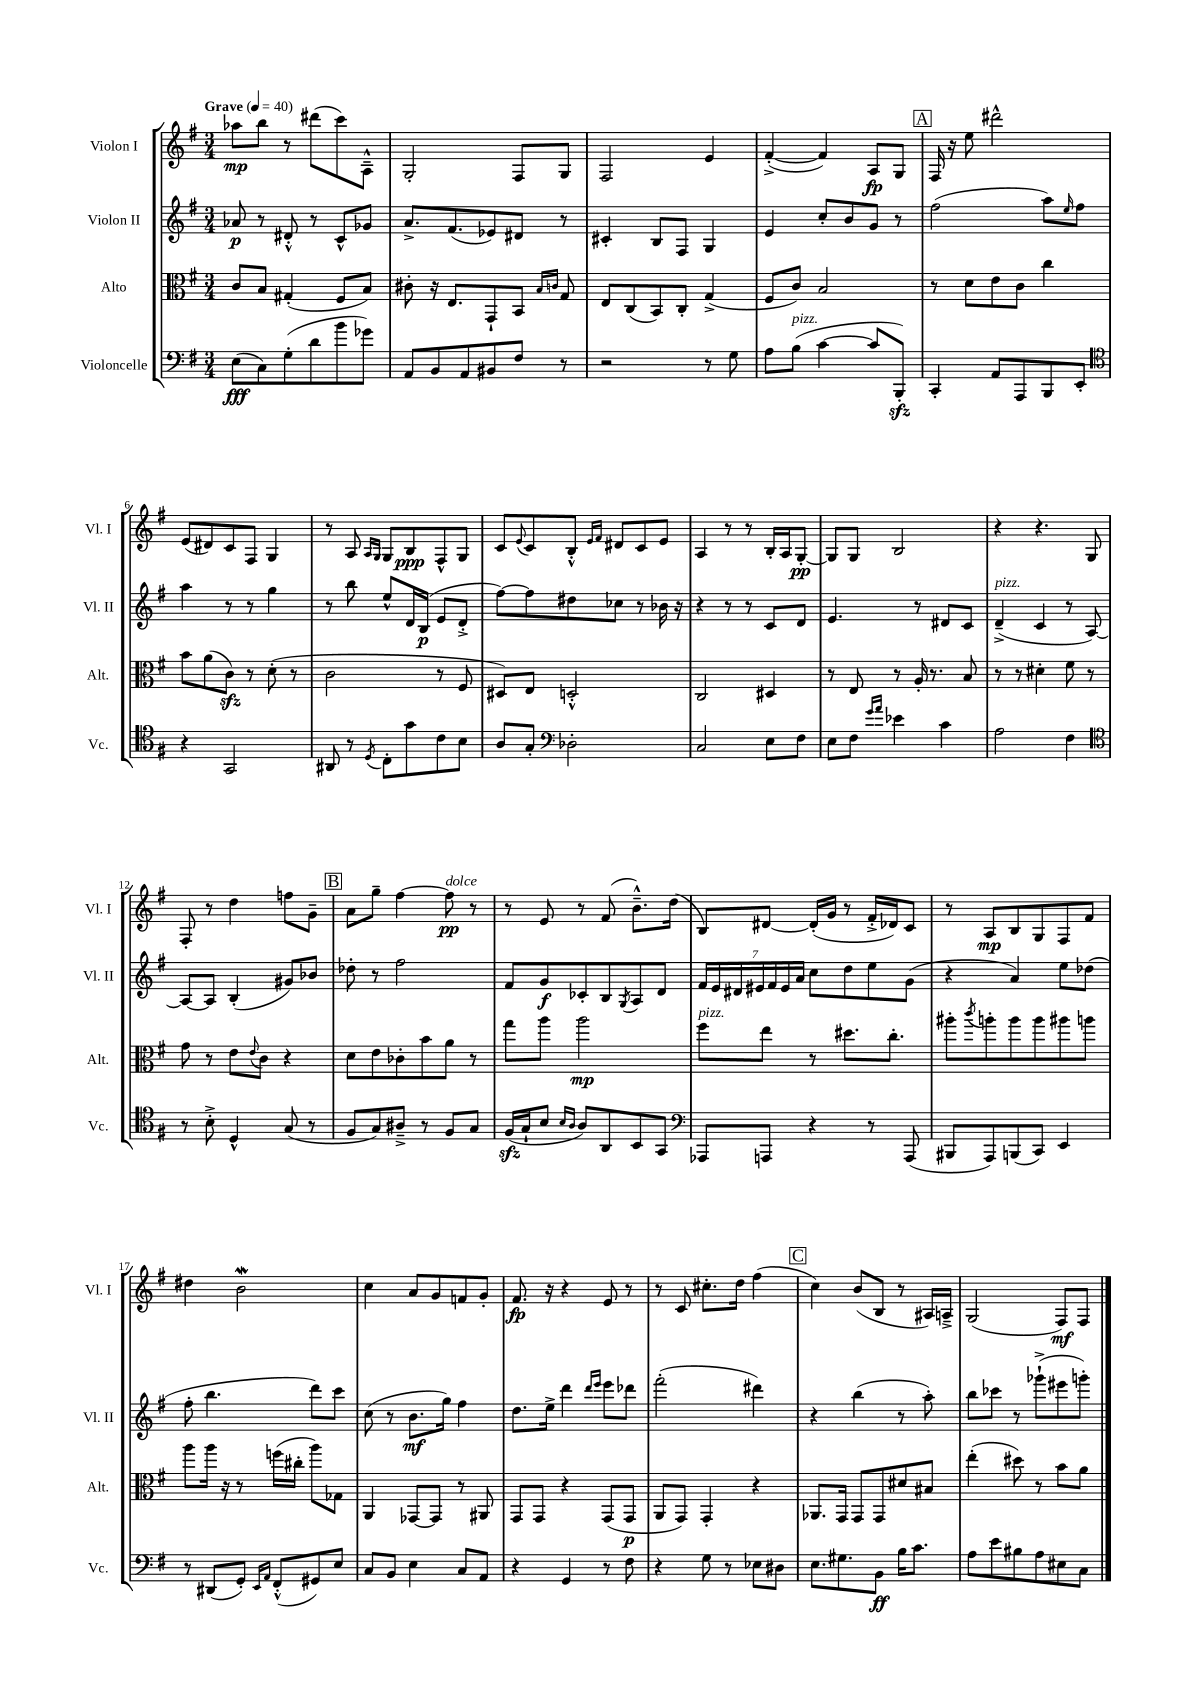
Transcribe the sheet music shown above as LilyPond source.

<<
\new StaffGroup <<
\new Staff = "s0" \with { instrumentName = "Violon I" shortInstrumentName = "Vl. I" } {
    \clef treble \key g \major \numericTimeSignature \time 3/4 \tempo "Grave" 4 = 40
    aes''8\mp b''8 r8 dis'''8( c'''8) a8---^ |
    g2-. fis8 g8 |
    fis2 e'4 |
    fis'4~-.->( fis'4) a8\fp g8 |
    \mark \markup { \box "A" } fis16 r16 e''8 dis'''2-^ |
    e'8( dis'8) c'8 fis8 g4 |
    r8 a8 \grace { a16 g16 } g8 b8\ppp fis8-^ g8 |
    c'8 \appoggiatura { e'8 } c'8 b8-.-^ \grace { e'16 fis'16 } dis'8 c'8 e'8 |
    a4 r8 r8 b16-. a16 g8~-.\pp |
    g8 g8 b2 |
    r4 r4. g8 |
    fis8-. r8 d''4 f''8 g'8-- |
    \mark \markup { \box "B" } a'8 g''8-- fis''4~ fis''8\pp^\markup { \italic "dolce" } r8 |
    r8 e'8 r8 fis'8( b'8.---^) d''16( |
    b8) dis'8~ dis'16-.( g'16 r8 fis'16-.-> des'16) c'8 |
    r8 a8\mp b8 g8 fis8 fis'8 |
    dis''4 b'2\mordent |
    c''4 a'8 g'8 f'8 g'8-. |
    fis'8.\fp r16 r4 e'8 r8 |
    r8 c'8 cis''8.-. d''16 fis''4( |
    \mark \markup { \box "C" } c''4) b'8( b8 r8 ais16) a16---> |
    g2( fis8\mf) fis8 \bar "|." |
}
\new Staff = "s1" \with { instrumentName = "Violon II" shortInstrumentName = "Vl. II" } {
    \clef treble \key g \major \numericTimeSignature \time 3/4
    aes'8\p r8 dis'8-.-^ r8 c'8-^ ges'8 |
    a'8.-> fis'8.( ees'8) dis'8 r8 |
    cis'4-. b8 fis8 g4 |
    e'4 c''8-. b'8 g'8 r8 |
    \mark \markup { \box "A" } fis''2( a''8) \grace { e''16 } fis''8 |
    a''4 r8 r8 g''4 |
    r8 b''8 e''8-^ d'16 b16\p( e'8 d'8-.-> |
    fis''8~) fis''8 dis''8 ces''8 r8 bes'16 r16 |
    r4 r8 r8 c'8 d'8 |
    e'4. r8 dis'8 c'8 |
    d'4--->^\markup { \italic "pizz." }( c'4 r8 a8~) |
    a8~ a8 b4-.( gis'8) bes'8 |
    \mark \markup { \box "B" } des''8-. r8 fis''2 |
    fis'8 g'8\f ces'8-. b8 \acciaccatura { g8 } a8 d'8 |
    \tuplet 7/4 { fis'16 e'16 dis'16 eis'16 fis'16 eis'16 a'16 } c''8 d''8 e''8 g'8( |
    r4 a'4) e''8 des''8( |
    fis''8-. b''4. d'''8) c'''8 |
    c''8( r8 b'8.\mf g''16) fis''4 |
    d''8. e''16-> d'''4 \grace { d'''16 e'''16 } e'''8 des'''8 |
    fis'''2-.( dis'''4) |
    \mark \markup { \box "C" } r4 b''4( r8 a''8-.) |
    b''8 ces'''8 r8 ges'''8-!->( eis'''8 g'''8-.) \bar "|." |
}
\new Staff = "s2" \with { instrumentName = "Alto" shortInstrumentName = "Alt." } {
    \clef alto \key g \major \numericTimeSignature \time 3/4
    c'8 b8 gis4-.( fis8 b8) |
    cis'8-. r16 e8. g,8-! b,8 \grace { b16 c'16 } g8 |
    e8 c8( b,8) c8-. g4->( |
    fis8 c'8) b2 |
    \mark \markup { \box "A" } r8 d'8 e'8 c'8 c''4 |
    b'8 a'8( c'8\sfz) r8 d'8-.( r8 |
    c'2 r8 fis8 |
    dis8) e8 d2-.-^ |
    c2 dis4 |
    r8 e8 r8 a16-. r8. b8 |
    r8 r8 dis'4-. fis'8 r8 |
    g'8 r8 e'8 \appoggiatura { e'8 } c'8 r4 |
    \mark \markup { \box "B" } d'8 e'8 ces'8-. b'8 a'8 r8 |
    g''8 a''8 a''2\mp |
    fis''8^\markup { \italic "pizz." } e''8 r8 dis''8. c''8.-. |
    ais''8-. \acciaccatura { c'''8 } a''8-. a''8 a''8 ais''8 a''8 |
    a''8 a''16 r16 r8 f''16( cis''16-. a''8) ges8 |
    a,4 ges,8~ ges,8 r8 ais,8 |
    g,8 g,8 r4 g,8( g,8\p |
    a,8 g,8) g,4-. r4 |
    \mark \markup { \box "C" } aes,8. g,16 g,8 g,8 dis'8 bis8 |
    e''4-.( dis''8) r8 b'8 a'8 \bar "|." |
}
\new Staff = "s3" \with { instrumentName = "Violoncelle" shortInstrumentName = "Vc." } {
    \clef bass \key g \major \numericTimeSignature \time 3/4
    e8\fff( c8) g8-.( d'8 b'8 ges'8) |
    a,8 b,8 a,8 bis,8 fis8 r8 |
    r2 r8 g8 |
    a8 b8^\markup { \italic "pizz." }( c'4~ c'8 b,,8-.\sfz) |
    \mark \markup { \box "A" } c,4-. a,8 a,,8 b,,8 e,8-. |
    \clef tenor r4 g,2 |
    ais,8 r8 \acciaccatura { d8 } c8-. g'8 c'8 b8 |
    a8 g8-. \clef bass des2-. |
    c2 e8 fis8 |
    e8 fis8 \grace { g'16 a'16 } ees'4 c'4 |
    a2 fis4 |
    \clef tenor r8 b8-.-> d4-^ g8( r8 |
    \mark \markup { \box "B" } fis8 g8) ais8---> r8 fis8 g8 |
    fis16\sfz( g16-! b8 \grace { b16 a16 } a8) a,8 b,8 g,8 |
    \clef bass aes,,8 a,,8 r4 r8 a,,8( |
    bis,,8 a,,8) b,,8( c,8) e,4 |
    r8 dis,8( g,8-.) \grace { e,16 a,16 } fis,8-.-^( gis,8) e8 |
    c8 b,8 e4 c8 a,8 |
    r4 g,4 r8 fis8 |
    r4 g8 r8 ees8 dis8 |
    \mark \markup { \box "C" } e8. gis8. b,8\ff b16 c'8. |
    a8 e'8 bis8 a8 eis8 c8 \bar "|." |
}
>>
>>
